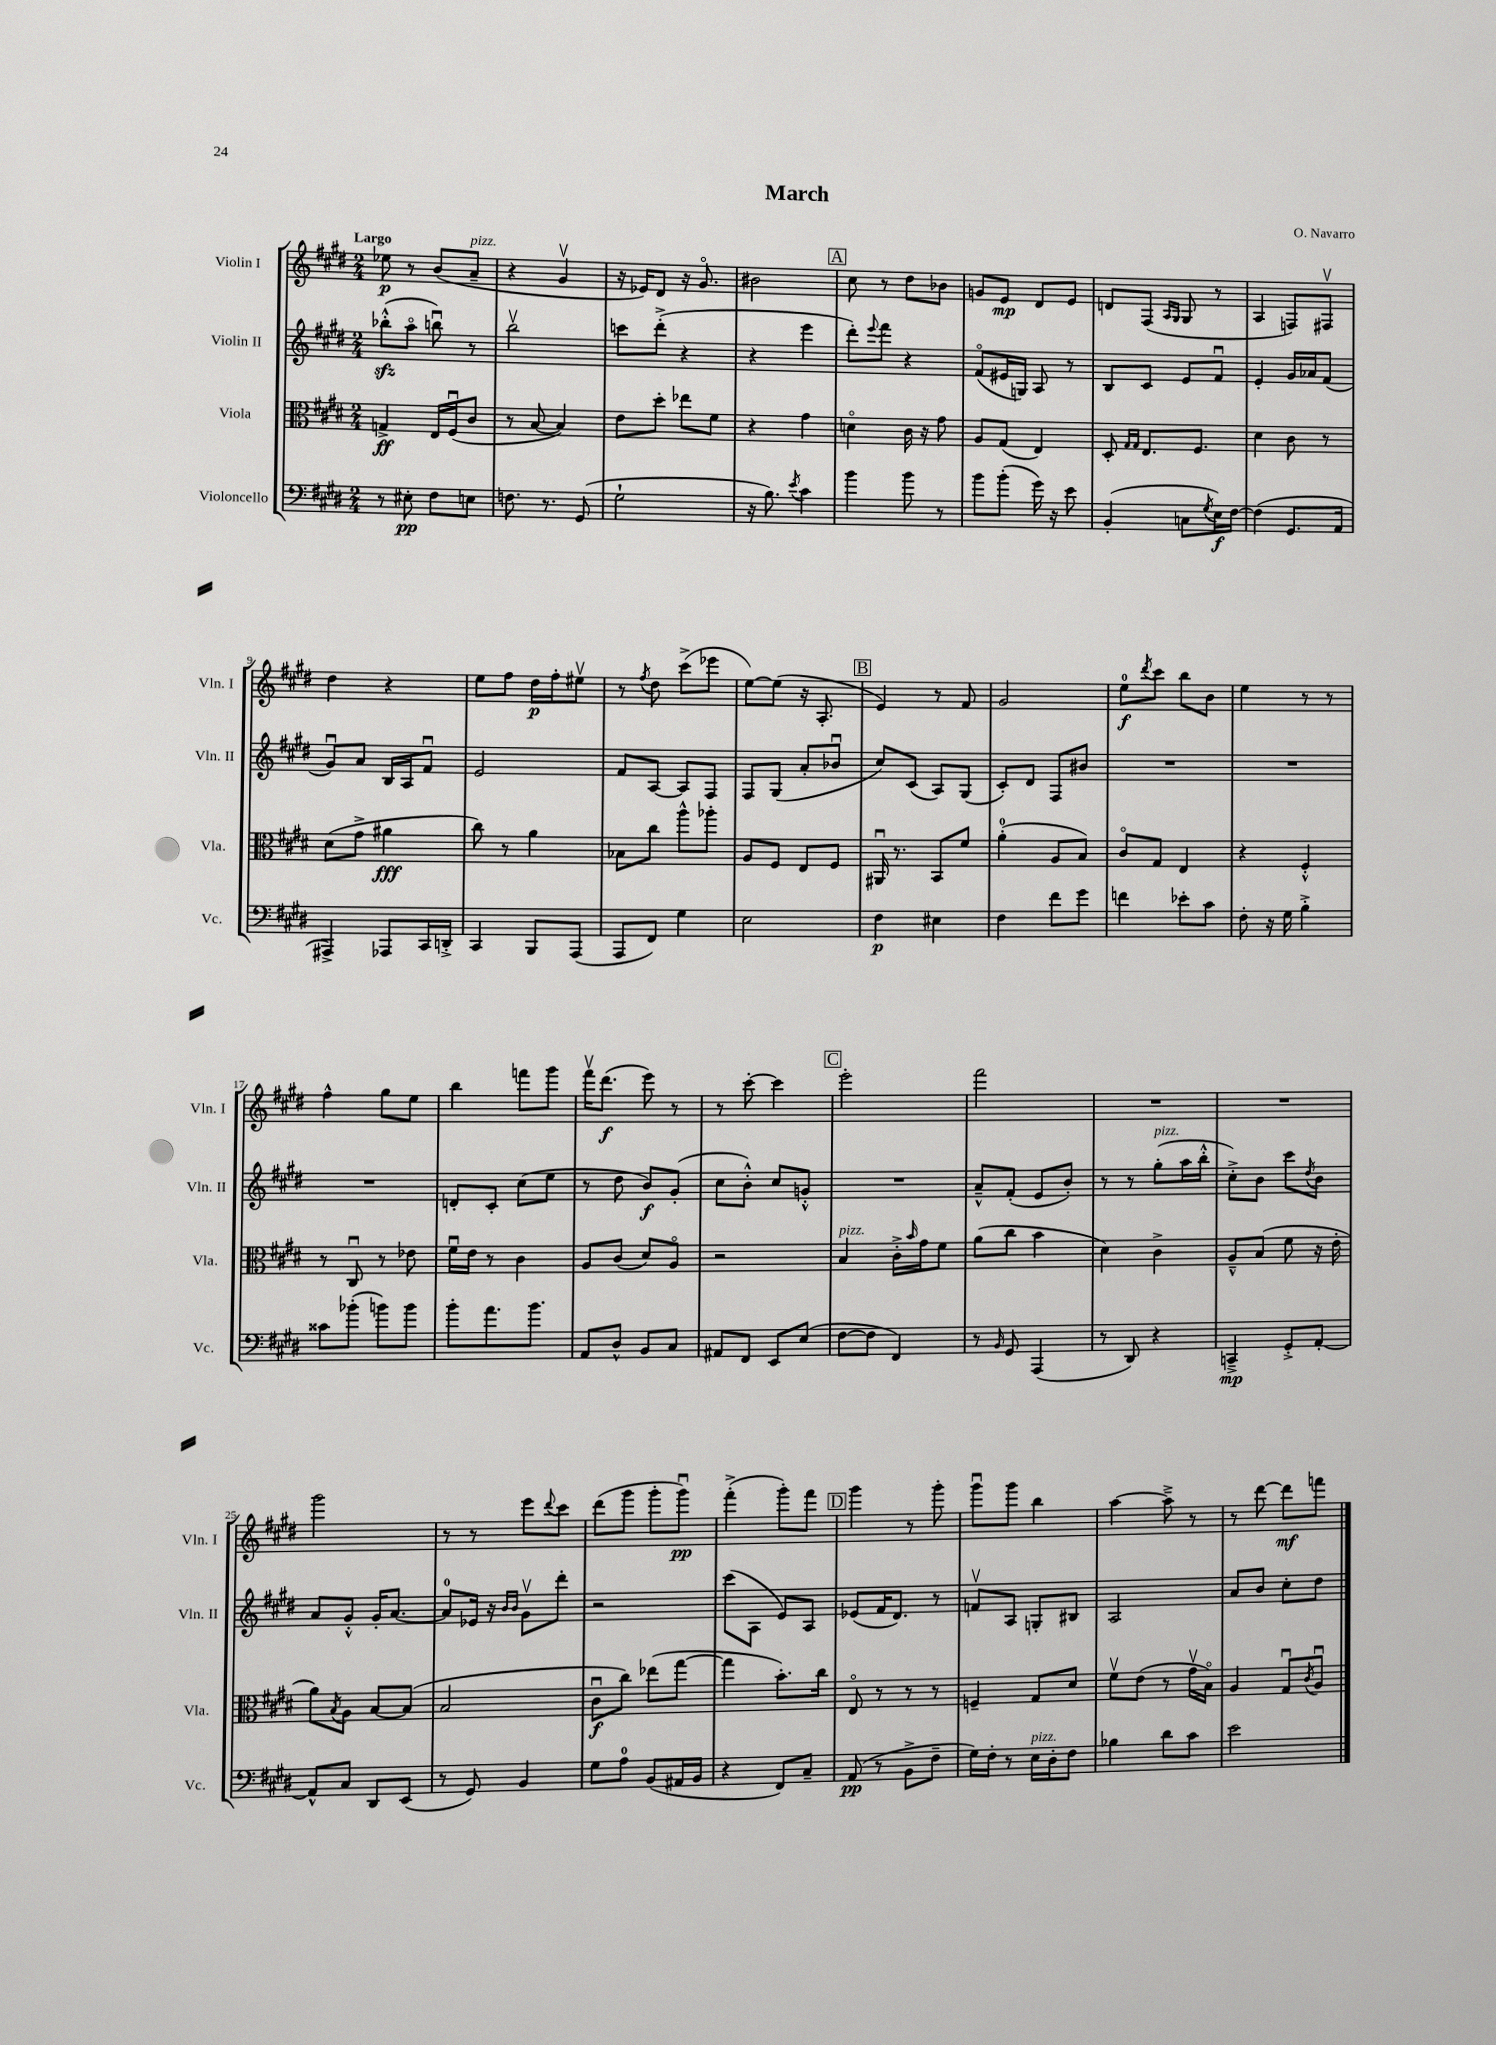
\header { title = "March" composer = "O. Navarro" }
<<
\new StaffGroup <<
\new Staff = "s0" \with { instrumentName = "Violin I" shortInstrumentName = "Vln. I" } {
    \clef treble \key e \major \numericTimeSignature \time 2/4 \tempo "Largo"
    ees''8\p r8 b'8( a'8--^\markup { \italic "pizz." } |
    r4 gis'4\upbow |
    r16 ees'16) dis'8 r16 gis'8.\flageolet |
    bis'2 |
    \mark \markup { \box "A" } cis''8 r8 dis''8 bes'8 |
    g'8 e'8\mp dis'8 e'8 |
    d'8 fis8( \grace { a16 gis16 } gis8 r8 |
    a4 f8) fis8\upbow |
    dis''4 r4 |
    e''8 fis''8 dis''16\p fis''16-. eis''8\upbow |
    r8 \acciaccatura { fis''8 } dis''8 cis'''8->( ees'''8 |
    e''8~) e''8( r16 a8.-. |
    \mark \markup { \box "B" } e'4) r8 fis'8 |
    gis'2 |
    e''8-0\f \acciaccatura { dis'''8 } cis'''8 b''8 b'8 |
    e''4 r8 r8 |
    fis''4-^ gis''8 e''8 |
    b''4 f'''8 gis'''8 |
    fis'''16\upbow dis'''8.\f( e'''8) r8 |
    r8 cis'''8~-. cis'''4 |
    \mark \markup { \box "C" } e'''2-. |
    fis'''2 |
    R2 |
    R2 |
    gis'''2 |
    r8 r8 e'''8 \appoggiatura { dis'''8 } cis'''8 |
    dis'''8( gis'''8 gis'''8-. gis'''8\downbow\pp) |
    fis'''4-.->( gis'''8-.) fis'''8 |
    \mark \markup { \box "D" } gis'''4 r8 gis'''8-. |
    gis'''8\downbow gis'''8 b''4 |
    a''4~ a''8---> r8 |
    r8 dis'''8~ dis'''8\mf f'''8 \bar "|." |
}
\new Staff = "s1" \with { instrumentName = "Violin II" shortInstrumentName = "Vln. II" } {
    \clef treble \key e \major \numericTimeSignature \time 2/4
    bes''8-.-^\sfz( a''8\flageolet b''8\downbow) r8 |
    b''2\upbow |
    c'''8 dis'''8-.->( r4 |
    r4 e'''4 |
    \mark \markup { \box "A" } dis'''8-.) \appoggiatura { e'''8 } fis'''8 r4 |
    fis'8\flageolet( eis'16 g16) a8 r8 |
    b8 cis'8 e'8 fis'8\downbow |
    e'4-. gis'16 aes'16 fis'8( |
    gis'8\downbow) a'8 b16 a16 fis'8\downbow |
    e'2 |
    fis'8 a8~ a8 fis8 |
    fis8 gis8( a'8-. bes'8\downbow |
    \mark \markup { \box "B" } cis''8) cis'8( a8) gis8( |
    cis'8-.) dis'8 fis8 bis'8 |
    R2 |
    R2 |
    R2 |
    d'8-. cis'8-. cis''8( e''8 |
    r8 dis''8 b'8\f) gis'8-.( |
    cis''8 b'8-.-^) cis''8 g'8-.-^ |
    \mark \markup { \box "C" } R2 |
    a'8---^ fis'8-.( e'8 b'8-.) |
    r8 r8 gis''8-.^\markup { \italic "pizz." }( a''16 b''16-.-^ |
    cis''8-.->) b'8 cis'''8 \acciaccatura { dis''8 } b'8 |
    a'8 gis'8-.-^ gis'16-. a'8.~ |
    a'8-0 ees'16 r16 \grace { b'16 b'16 } gis'8\upbow dis'''8-. |
    r2 |
    cis'''8( a8 e'8) a8 |
    \mark \markup { \box "D" } ees'8( fis'16 dis'8.) r8 |
    f'8\upbow a8 g8-. bis8 |
    a2 |
    a'8 b'8 cis''8-. dis''8 \bar "|." |
}
\new Staff = "s2" \with { instrumentName = "Viola" shortInstrumentName = "Vla." } {
    \clef alto \key e \major \numericTimeSignature \time 2/4
    g4->\ff e16 fis16\downbow( cis'8 |
    r8 b8~ b4) |
    e'8 dis''8-. ees''8 fis'8 |
    r4 gis'4 |
    \mark \markup { \box "A" } d'4\flageolet cis'16 r16 gis'8 |
    a8 gis8( e4) |
    dis8-. \grace { gis16 gis16 } e8. fis8. |
    dis'4 cis'8 r8 |
    dis'8( gis'8-> ais'4\fff |
    cis''8) r8 a'4 |
    bes8 cis''8 a''8-^ aes''8-. |
    a8 fis8 e8 fis8 |
    \mark \markup { \box "B" } ais,16\downbow r8. b,8 fis'8 |
    a'4-0-.( a8 b8) |
    cis'8\flageolet gis8 e4 |
    r4 fis4-.-^ |
    r8 cis8\downbow r8 ees'8 |
    fis'16\downbow e'16 r8 cis'4 |
    a8 cis'8( dis'8) a8\flageolet |
    r2 |
    \mark \markup { \box "C" } b4^\markup { \italic "pizz." } cis'16-.-> \grace { b'16 } gis'16 fis'8 |
    a'8( cis''8 b'4 |
    dis'4) cis'4-> |
    a8---^ b8( fis'8 r16 e'16-. |
    a'8) \acciaccatura { b8 } a8 b8~ b8( |
    b2 |
    cis'8\downbow\f cis''8) ees''8( gis''8~ |
    gis''4 b'8.-.) cis''16 |
    \mark \markup { \box "D" } e8\flageolet r8 r8 r8 |
    f4-- gis8 dis'8 |
    fis'8\upbow e'8( r8 gis'16\upbow b16\flageolet) |
    a4 gis8\downbow \acciaccatura { cis'8 } a8\downbow \bar "|." |
}
\new Staff = "s3" \with { instrumentName = "Violoncello" shortInstrumentName = "Vc." } {
    \clef bass \key e \major \numericTimeSignature \time 2/4
    r8 eis8-.\pp fis8 e8 |
    f8. r8. gis,8( |
    gis2-! |
    r16 b8.) \acciaccatura { e'8 } cis'4 |
    \mark \markup { \box "A" } b'4 b'8 r8 |
    b'8 b'8-.( gis'16) r16 e'8 |
    b,4-.( c8 \acciaccatura { gis8 } e16\f) fis16~ |
    fis4( gis,8. a,16 |
    ais,,4->) aes,,8 cis,16 d,16-.-> |
    cis,4 b,,8 a,,8( |
    a,,8 fis,8) gis4 |
    e2 |
    \mark \markup { \box "B" } fis4\p eis4 |
    fis4 fis'8 gis'8 |
    f'4 ees'8-. cis'8 |
    fis8-. r16 gis16 b4-.-> |
    cisis'8 bes'8-.( b'8) b'8 |
    b'8-. a'8. b'8. |
    a,8 dis8-^ b,8 cis8 |
    ais,8 fis,8 e,8 e8( |
    \mark \markup { \box "C" } fis8~ fis8 fis,4) |
    r8 \grace { b,16 } gis,8 a,,4( |
    r8 dis,8) r4 |
    c,4--->\mp gis,8-.-> a,8~-. |
    a,8-^ cis8 dis,8 e,8( |
    r8 gis,8) b,4 |
    gis8 a8-0 b,8( ais,16 b,16 |
    r4 fis,8) cis8-- |
    \mark \markup { \box "D" } a,8\pp( r8 b,8-> fis8-- |
    gis16) fis16-. r8 e16^\markup { \italic "pizz." } dis16-. fis8 |
    bes4 dis'8 cis'8 |
    e'2 \bar "|." |
}
>>
>>
